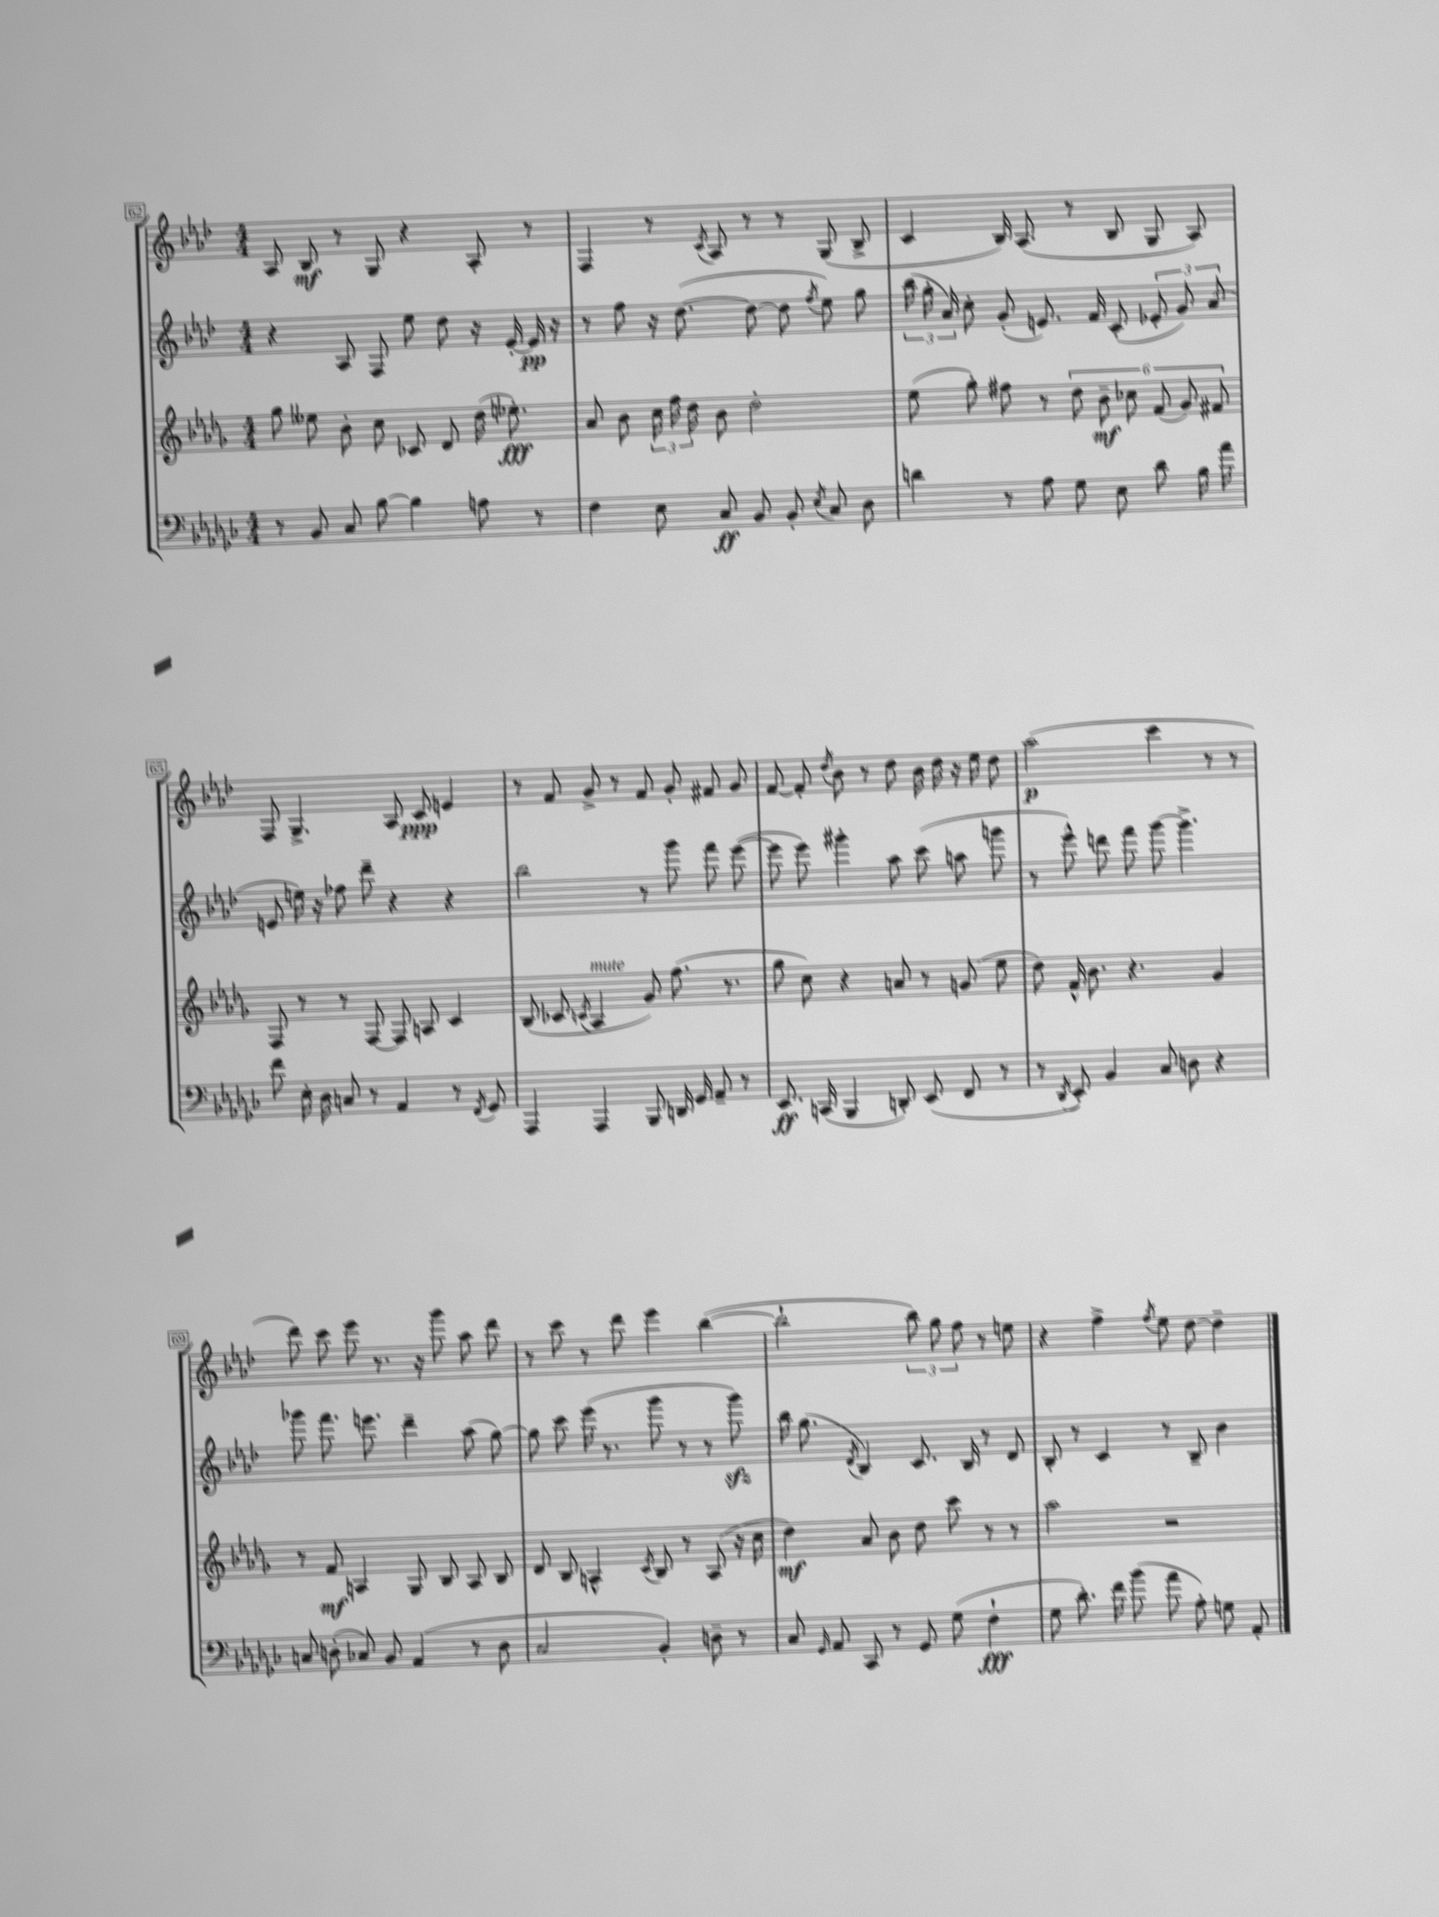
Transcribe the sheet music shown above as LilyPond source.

<<
\new StaffGroup <<
\new Staff = "s0" {
    \clef treble \key aes \major \numericTimeSignature \time 4/4
    \autoBeamOff aes8 bes8\mf r8 g8 r4 aes8-. r8 |
    f4 r8 \acciaccatura { c'8 } aes8 r8 r8 g8( bes8-> |
    c'4 bes16) aes8.( r8 bes8 g8 aes8) |
    f8 g4.-> aes8 c'8\ppp e'4 |
    r8 f'8 g'8-> r8 f'8 g'8-. fis'8 g'8 |
    f'8~ f'8-. \acciaccatura { des''8 } bes'8 r8 des''8 bes'16 des''16 r16 ees''16 des''8 |
    aes''2\p( c'''4 r8 r8 |
    des'''8) c'''8 ees'''8 r8. r16 g'''8 aes''8 des'''8 |
    r8 c'''8 r8 des'''8 ees'''4 bes''4~( |
    bes''2-! \tuplet 3/2 { bes''8) g''8 f''8 } r8 e''8 |
    r4 f''4-> \acciaccatura { f''8 } ees''8 des''8~ des''4-- \bar "|." |
}
\new Staff = "s1" {
    \clef treble \key aes \major \numericTimeSignature \time 4/4
    \autoBeamOff r4 aes8 f8 ees''8 des''8 r16 ees'16~-. ees'16\pp r16 |
    r8 f''8 r16 des''8.~( des''8~ des''8 \acciaccatura { f''8 } ees''8) g''8 |
    \tuplet 3/2 { bes''16( g''16-. aes'16) } c''8-. g'8-.( e'8.) f'16 c'8-.( \tuplet 3/2 { ees'8-. g'8) aes'8( } |
    e'8 e''16) r16 fes''8 des'''8-- r4 r4 |
    bes''2 r8 g'''8 f'''8 ees'''8~( |
    ees'''8 ees'''8) gis'''4-. aes''8 c'''8( a''8 g'''8 |
    r8 ees'''8-^) d'''8 f'''8 g'''8~ g'''4.-> |
    ges'''8 f'''8. e'''8. des'''4-- aes''8( g''8~) |
    g''8 c'''8 ees'''16( r8. g'''8 r8 r8 g'''8\sfz) |
    bes''16 g''8.( \acciaccatura { des'8 } bes4) c'8. bes16 r8 des'8 |
    bes8-. r8 c'4 r8 bes8-- bes'4 \bar "|." |
}
\new Staff = "s2" {
    \clef treble \key des \major \numericTimeSignature \time 4/4
    \autoBeamOff ges''8 eeses''8 bes'8-. c''8 ces'8 des'8 des''16( ees''8.-.\fff) |
    aes'8 bes'8 \tuplet 3/2 { c''16 f''16 des''16 } bes'8 des''2-. |
    ees''8( ges''8-.) fis''8 r8 \tuplet 6/4 { des''8 bes'8--\mf ces''8 f'8( ges'8) fis'8 } |
    f8 r8 r8 f8~ f8 a8 c'4 |
    bes8( ces'8 \acciaccatura { c'8 } aes4^\markup { \italic "mute" } ges'8) f''8.( r8. |
    ges''8 c''8) r4 a'8 r8 g'8( ees''8 |
    des''8) f'16-^ bes'8. r4. ges'4 |
    r8 f'8\mf a4 ges8 bes8 a8 bes8 |
    des'8 bes8 a4-^ \acciaccatura { c'8 } bes8 r8 a8( r16 c''16 |
    des''4\mf) aes'8 bes'8 des''8 c'''8 r8 r8 |
    aes''2 r2 \bar "|." |
}
\new Staff = "s3" {
    \clef bass \key ges \major \numericTimeSignature \time 4/4
    \autoBeamOff r8 bes,8 ces8 bes8~ bes4 a8 r8 |
    f4 ees8 ces8\ff bes,8 bes,8-. \acciaccatura { ees8 } ces8 des8 |
    d'4 r8 aes8 ges8 ees8 d'8 bes16 aes'16 |
    f'8 ees16-. des16 c8 r8 aes,4 r8 \acciaccatura { f,8 } ges,8 |
    aes,,4 aes,,4 bes,,8 d,16 ges,16 aes,8-- r8 |
    ees,8.\ff c,16( bes,,4 d,8-.) ees,8( f,8 r8 |
    r8 \acciaccatura { des,8 } ees,8-.) bes,4 ces8 d8 r4 |
    c8 d8-.( ces8) bes,8 aes,4( r8 d8 |
    ces2 bes,4-.) d8-- r8 |
    ces8 \grace { ges,16 } aes,8 ces,8 r8 ges,8 ges8( f4-!\fff |
    ges8 des'8.-.) f'16 bes'8( aes'8 aes8-.) g8 aes,8-. \bar "|." |
}
>>
>>
\layout { \context { \Score currentBarNumber = #62 \override BarNumber.stencil = #(make-stencil-boxer 0.1 0.3 ly:text-interface::print) } }
